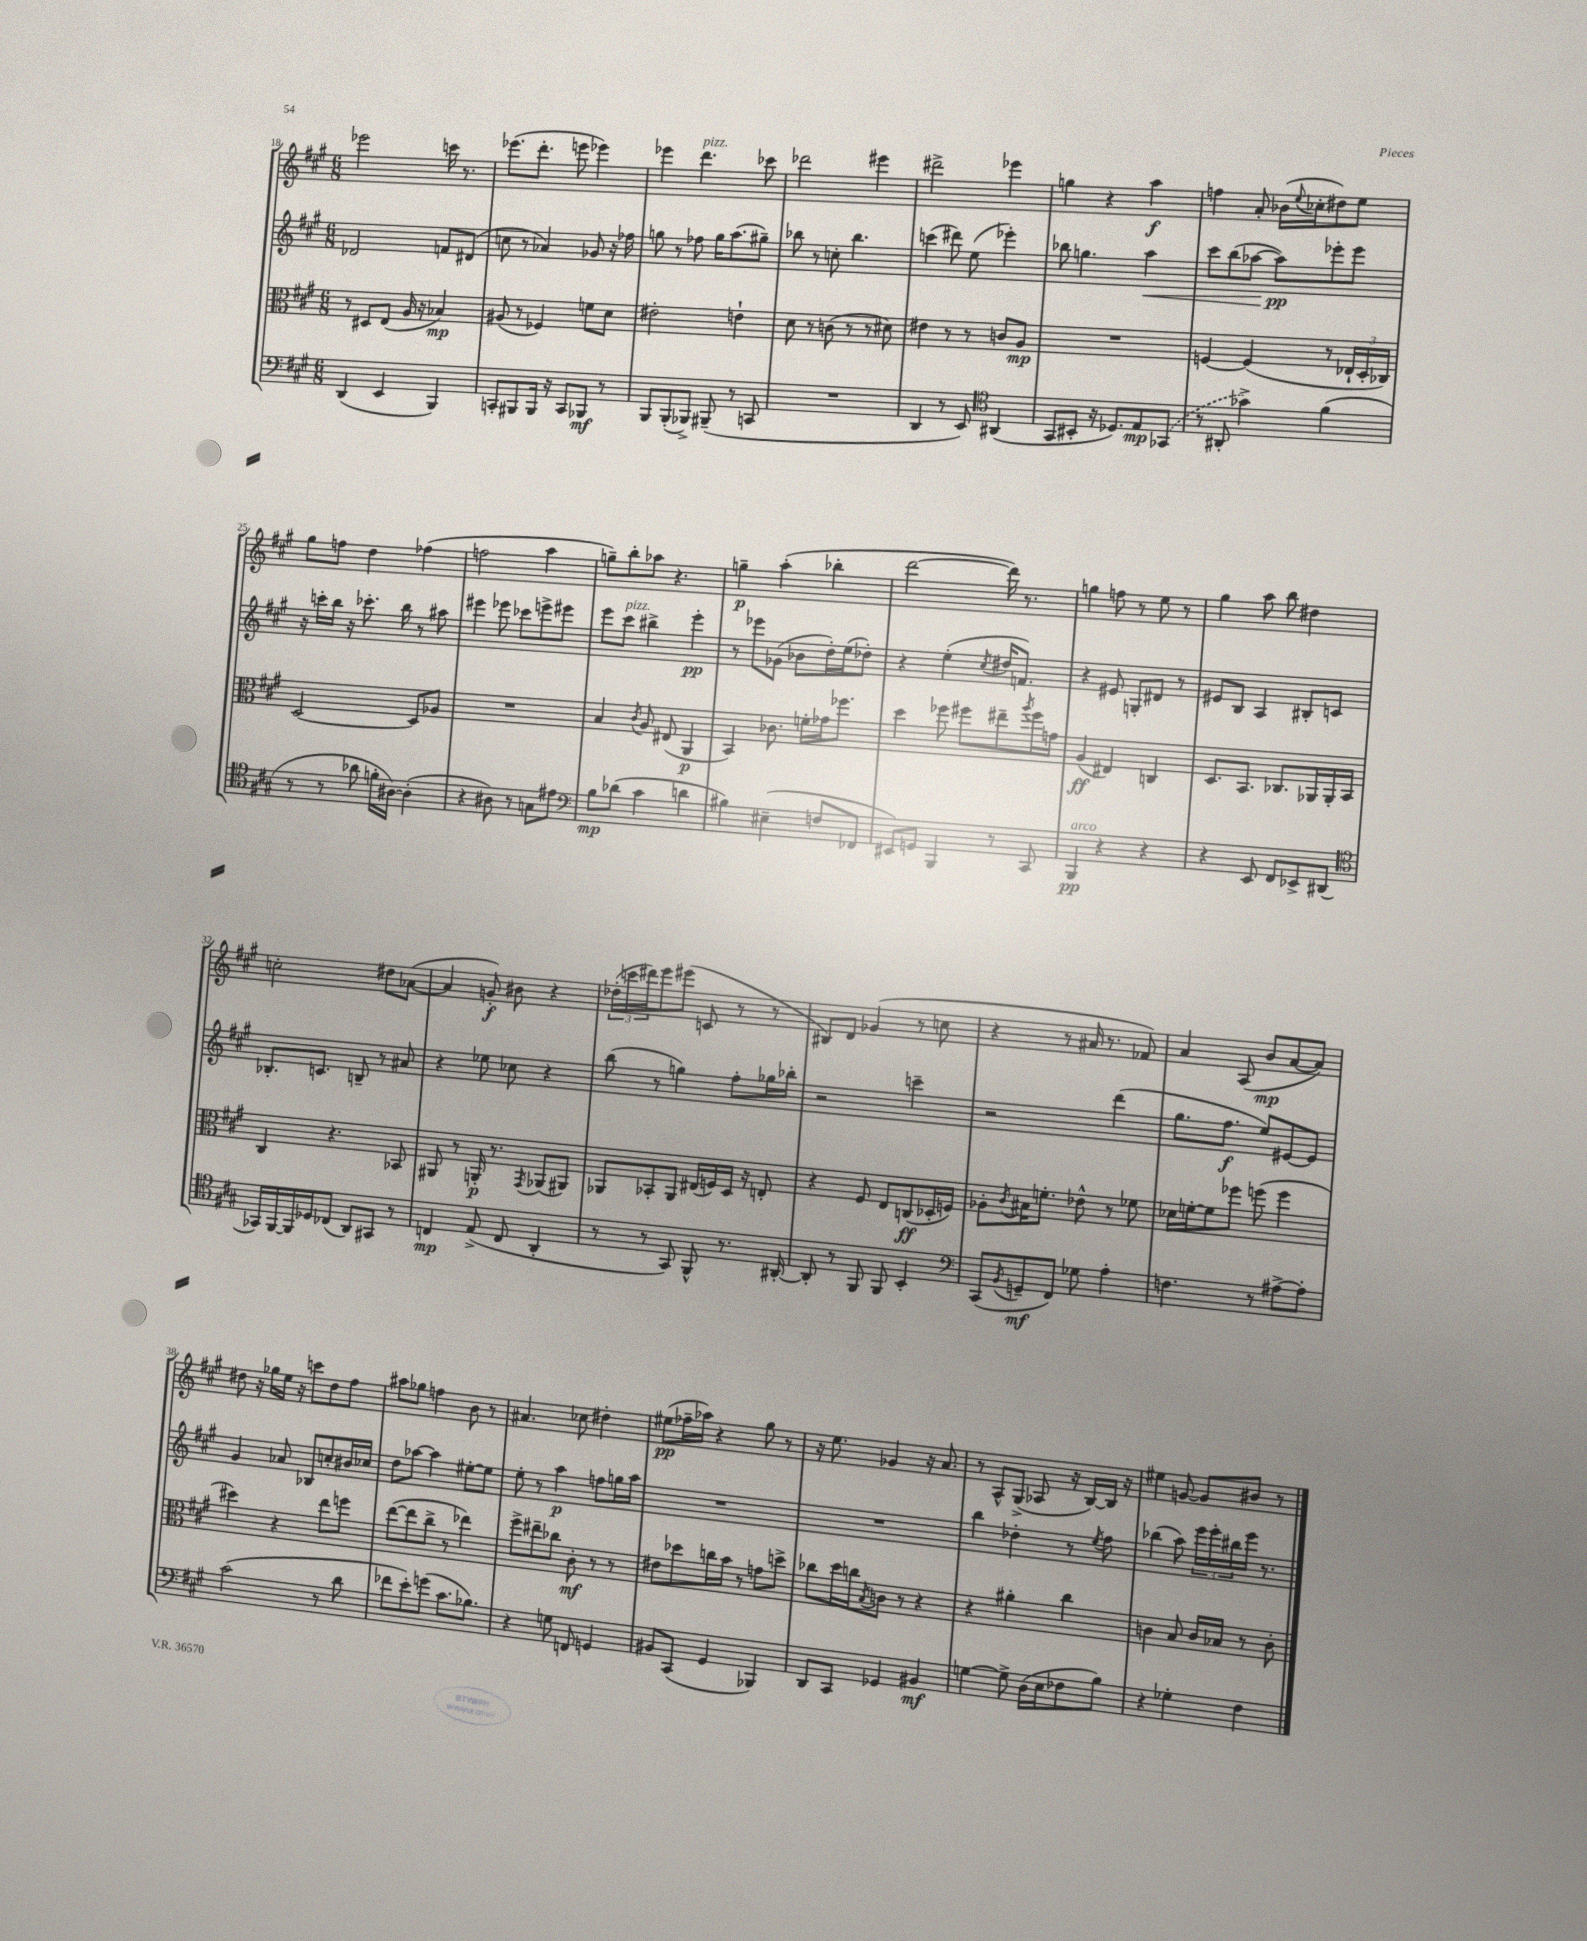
<<
\new StaffGroup <<
\new Staff = "s0" {
    \clef treble \key a \major \numericTimeSignature \time 6/8
    ees'''2 c'''16 r8. |
    ees'''8.( d'''8.-. e'''8 ees'''4) |
    ees'''4 d'''4.^\markup { \italic "pizz." } ces'''8 |
    des'''2 eis'''4 |
    dis'''2-> ees'''4 |
    g''4 r4 a''4\f |
    f''4 a'8-. bes'16( \appoggiatura { e''8 } ces''16-. dis''8) e''8 |
    gis''8 f''8 d''4 fes''4( |
    f''2 a''4 |
    g''8--) b''8-. aes''8 r4. |
    g''4--\p a''4-.( bes''4-. |
    d'''2~ d'''16) r8. |
    g''4 f''8 r8 e''8 r8 |
    gis''4 a''8 b''8 dis''4 |
    c''2-. dis''8 aes'8~( |
    aes'4 g'8-.\f) bis'8 r4 |
    \tuplet 3/2 { des''16-.( c'''16 dis'''16) } e'''8 eis'''8( c'8 r8 r8 |
    bis8) d'8 ges'4( r8 c''8 |
    r4 r8 ais'16 r8. fes'8) |
    a'4 a8( b'8\mp a'8~ a'8) |
    dis''8 r16 ges''16 e''16 r16 c'''8 dis''8 fis''8 |
    ais''8 ges''8 f''4 b'8 r8 |
    ais'4. ces''8 dis''4-. |
    eis''8\pp( fes''16-- aes''16) r4 gis''8 r8 |
    r16 e''8. ges'4 r16 a'8. |
    r8 a8-^ gis8->( aes8 r16 b16~) b16 r16 |
    eis''4 g'8~ g'8 bis'8 r8 \bar "|." |
}
\new Staff = "s1" {
    \clef treble \key a \major \numericTimeSignature \time 6/8
    des'2 f'8 dis'8( |
    c''8 r8 aes'4) ges'8 r16 fes''16 |
    g''8 r8 fes''8 g''16 a''8.( gis''8--) |
    bes''8 r8 c''8-. bes''4. |
    c'''4( dis'''8) e''8( ees'''4-.) |
    bes''8 g''4. a''4\< |
    cis'''8 b''8( aes''8~ aes''8\pp\!) ees'''8-. ees'''8 |
    r16 c'''16-. b''16 r16 ces'''8.-. b''16 r8 ais''8 |
    eis'''4 ees'''8 ces'''8 e'''8-> eis'''8 |
    e'''8 cis'''8^\markup { \italic "pizz." } bis''4-> e'''4-.\pp |
    r8 ees'''8 ges'8( bes'8 d''16-.) e''16( des''8-.) |
    r4 e''4-.( \acciaccatura { cis''8 } dis''16 f'8.) |
    r4 eis'8 g8-. dis'8 r8 |
    eis'8 b8 a4 bis8-. c'8 |
    bes8.-. c'8. b8-- r8 ais'8 |
    r4 ees''8 ces''8 r4 |
    b''8( r8 g''4) fis''8-. ges''16 bes''16-. |
    r2 c'''4-- |
    r2 d'''4( |
    gis''8. fis''8.\f e''8) eis'8~ eis'8 |
    gis'4 aes'8 bes8 c''8-. bis'16 ces''16 |
    d''8 aes''8~ aes''4 eis''8~-. eis''8 |
    e''8-. r8 a''4\p f''8 g''16 a''16 |
    R2. |
    R2. |
    b''4 des''4-. r8 \acciaccatura { e''8 } fis''8 |
    bes''4( a''8) \tuplet 3/2 { e'''16 e'''16-. bis''16 } e'''16 r8. \bar "|." |
}
\new Staff = "s2" {
    \clef alto \key a \major \numericTimeSignature \time 6/8
    r8 dis8 e8( a16 r16 bes4\mp) |
    ais8( r8 fes4) f'8 d'8 |
    eis'2-. e'4-! |
    d'8 r8 c'8( r8 r8 dis'8) |
    eis'4 r8 r8 c'8 a8\mp |
    R2. |
    f4~ f4( r8 \tuplet 3/2 { ees16-! d16-. ces16) } |
    d2~ d8 aes8 |
    R2. |
    b4 \acciaccatura { cis'8 } a8 eis8( a,4\p |
    b,4) ces'8. f'16-. ges'16 fes''8. |
    d''4 fes''8 fis''8 eis''8-- \acciaccatura { a''8 } fis''16 g'16 |
    a4\ff( eis4) c4 |
    d8. b,8. ces8. aes,16 aes,16-. b,16 |
    cis4 r4. bes,8 |
    ais,8 r8 a,16-.\p r8. \acciaccatura { gis,8 } aes,8( ais,8) |
    aes,8 bes,8-. aes,8 eis16( f16) d16 r16 e8-. |
    r4 fis8 e8 c8\ff( des16-. f16) |
    aes8-. \acciaccatura { cis'8 } bis16 f'8.-. ees'8-^ r8 fes'8 |
    des'16 f'16~-. f'8 fes''8 f''8( f''4 |
    dis''4) r4 e''8 f''8 |
    e''8~( e''8 cis''8-> r8 ees''4) |
    fis''8-> eis''8-- ces''8 cis'8-.\mf r8 r8 |
    eis'8 des''8 c''16 b'16 r8 g'8 d''8-> |
    ces''8 d''16 c''16 \acciaccatura { b8 } c'8 r8 r4 |
    r4 ais'4-. cis''4 |
    c'4 b8 c'16 bes16 r8 c'8-. \bar "|." |
}
\new Staff = "s3" {
    \clef bass \key a \major \numericTimeSignature \time 6/8
    d,4( e,4 b,,4) |
    c,8-. bis,,8 bis,,16 r16 c,8 bes,,8\mf r8 |
    b,,8 b,,8-.( bes,,8->) bis,,8--( r8 c,8 |
    R2. |
    d,4 r8 e,8) \clef tenor ais,4( |
    gis,8 bis,8-. r16 des8.) e8\mp \once \slurDashed ges,8( |
    r8 ais,8-. ges'4->) fis'4( |
    r8 r8 aes'8 f'16-. ais16~) ais4-.( |
    r4 ais8) r8 g8 eis'8 |
    \clef bass b8\mp des'8( cis'4 d'4 |
    bis4) eis4--( f8 fes,8 |
    eis,8) g,8 b,,4 r8 cis,8 |
    b,,4\pp^\markup { \italic "arco" } r4 r4 |
    r4 e,8 fis,8 ees,8-> dis,8( |
    \clef tenor ges,16) fis,16~ fis,16 des16 ces8( a,8) gis,8 r8 |
    c4\mp e8->( c8 a,4-. |
    r8 r8 gis,8) fis,8-^ r8. ais,16~-. |
    ais,8-. r8 fis,8 fis,8 b,4-. |
    \clef bass cis,8( \acciaccatura { b,8 } g,8--\mf fis,8) ges8 a4-. |
    f4. r8 ais8~-> ais8-. |
    cis'2( r8 d'8 |
    fes'8 e'8-.) g'8( cis'8. bes8.) |
    r4 g8 f,8 g,4 |
    bis,8 cis,8( gis,4 bes,,4) |
    d,8 cis,8 ges,4 bis,4\mf |
    g4~ g8-> d16( e16 fes8 b8) |
    r4 ges4-. fis4 \bar "|." |
}
>>
>>
\layout { \context { \Score currentBarNumber = #18 } }
